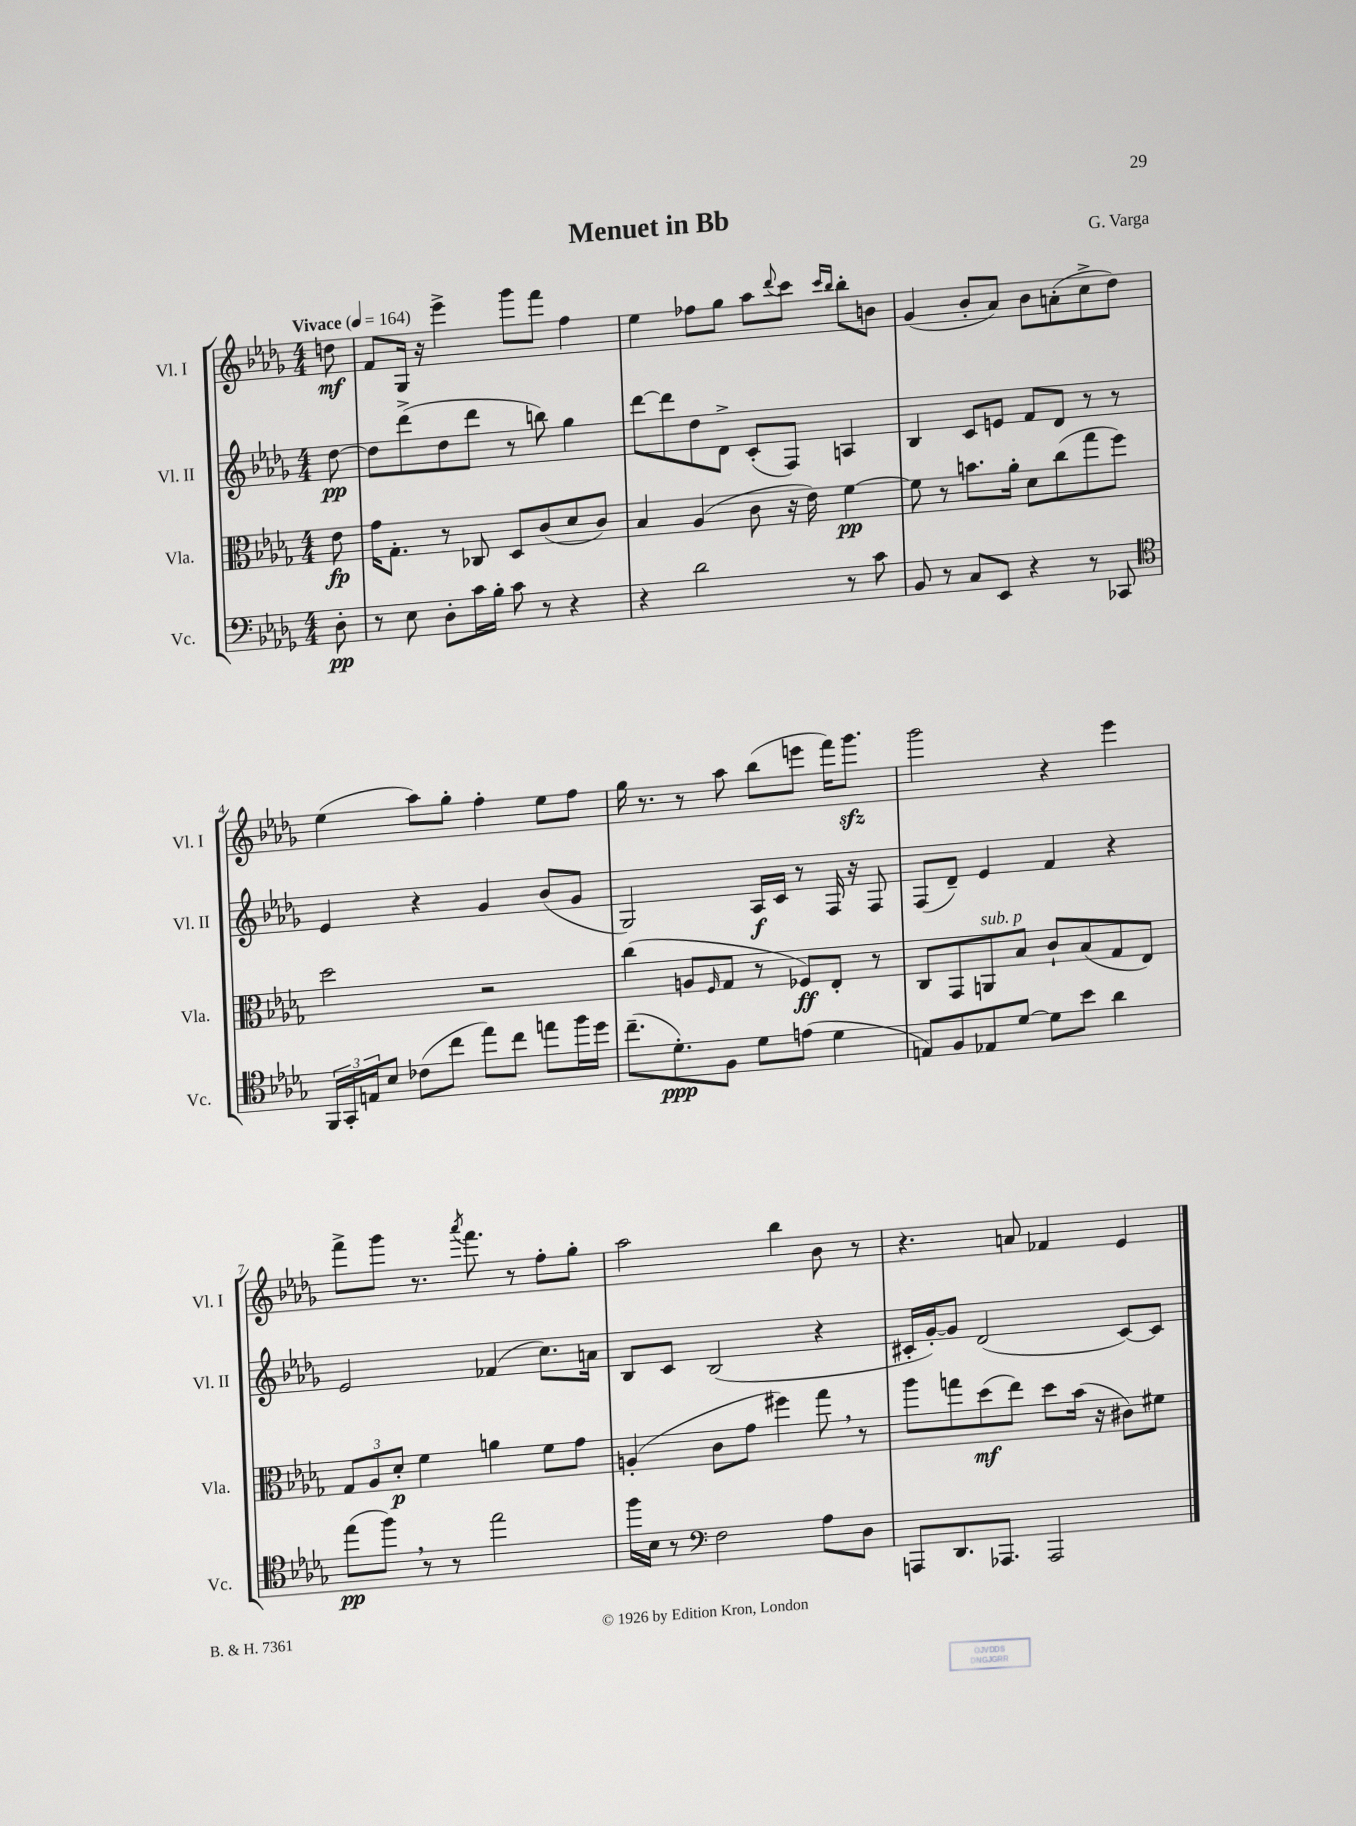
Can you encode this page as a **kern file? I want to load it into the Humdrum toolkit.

**kern	**kern	**kern	**kern
*staff4	*staff3	*staff2	*staff1
*clefF4	*clefC3	*clefG2	*clefG2
*k[b-e-a-d-g-]	*k[b-e-a-d-g-]	*k[b-e-a-d-g-]	*k[b-e-a-d-g-]
*M4/4	*M4/4	*M4/4	*M4/4
*MM164	*MM164	*MM164	*MM164
8D-'	8e-	[8dd-	8dd
=	=	=	=
8r	16g-	8dd-]	8f
.	8.G-'	.	.
8E-	.	(8ddd-^	16G-
.	.	.	16r
8D-'	8r	8dd-	4eee-^
16c	8C-	8ddd-	.
16B-'	.	.	.
8c	8D-	8r	8ggg-
8r	(8c	8bb)	8fff
4r	8d-	4gg-	4ff
.	8c)	.	.
=	=	=	=
4r	4B-	[8ddd-	4ee-
.	.	8ddd-]	.
2d-	(4A-	8dd-	8ff-
.	.	8d-^	8gg-
.	8c	(8c'	8aa-
.	.	.	8qqddd-
.	16r	8F)	8ccc
.	16e-)	.	.
.	.	.	16qqccc
.	.	.	16qqbb-
8r	[4f	4A	8bb-'
8c	.	.	8b
=	=	=	=
8BB-	8f]	4B-	(4g-
8r	8r	.	.
8C	8.b	8c	8b-'
8EE-	.	8e	8a-)
.	16a-'	.	.
4r	8d-	8f	8b-
.	(8cc	8d-	(8a'
8r	8gg-	8r	8cc^
8CC-	8ff)	8r	8dd-)
=	=	=	=
*clefC4	*	*	*
24FF	2dd-	4e-	(4ee-
24GG-'	.	.	.
24E	.	.	.
8B-	.	.	.
(8c-	.	4r	8aa-)
8cc	.	.	8gg-'
8ee-)	2r	4g-	4ff'
8cc	.	.	.
8ee	.	(8b-	8ee-
16ff	.	8g-	8ff
16dd-	.	.	.
=	=	=	=
(8.cc~	(4cc	2G-)	16gg-
.	.	.	8.r
8.d-')	.	.	.
.	8A	.	8r
.	16qqF	.	.
8F	8G-	.	8aa-
8d-	8r	16A-	(8bb-
.	.	16c	.
(8e	8F-)	8r	8eee
4d-	8E-'	16F	16fff)
.	.	16r	8.ggg-
.	8r	8F	.
=	=	=	=
8E)	8C	(8F	2ggg-
8F	8GG-	8d-~)	.
8E-	8AA	4e-	.
[8d-	8B-	.	.
8d-]	8c`	4f	4r
8b-	(8B-	.	.
4a-	8G-	4r	4eee-
.	8E-)	.	.
=	=	=	=
(8ee-	12G-	2e-	8fff^
.	12A-	.	.
8ff)	.	.	8ggg-
.	12d-'	.	.
8r	4f	.	8.r
8r	.	.	.
.	.	.	8qaaa-
.	.	.	8.fff
2ee-	4a	(4f-	.
.	.	.	8r
.	8f	8.cc)	8ff'
.	8g-	.	8gg-'
.	.	16a	.
=	=	=	=
16ff	(4A'	8B-	2aa-
16B-	.	.	.
8r	.	8c	.
*clefF4	*	*	*
2F	8c	(2B-	.
.	8g-	.	.
.	4ff#)	.	4bb-
8A-	8gg-	4r	8b-
8D-	8r	.	8r
=	=	=	=
8AAA	8aa-	16c#'	4.r
.	.	[16g-')	.
8.DD-	8gg	8g-]	.
.	(8dd-	(2d-	.
8.AAA-	.	.	.
.	8ee-)	.	8a
2AAA-	8dd-	.	4f-
.	(16b-	.	.
.	16r	.	.
.	8c#)	[8c#)	4e-
.	8f#	8c#]	.
==	==	==	==
*-	*-	*-	*-
